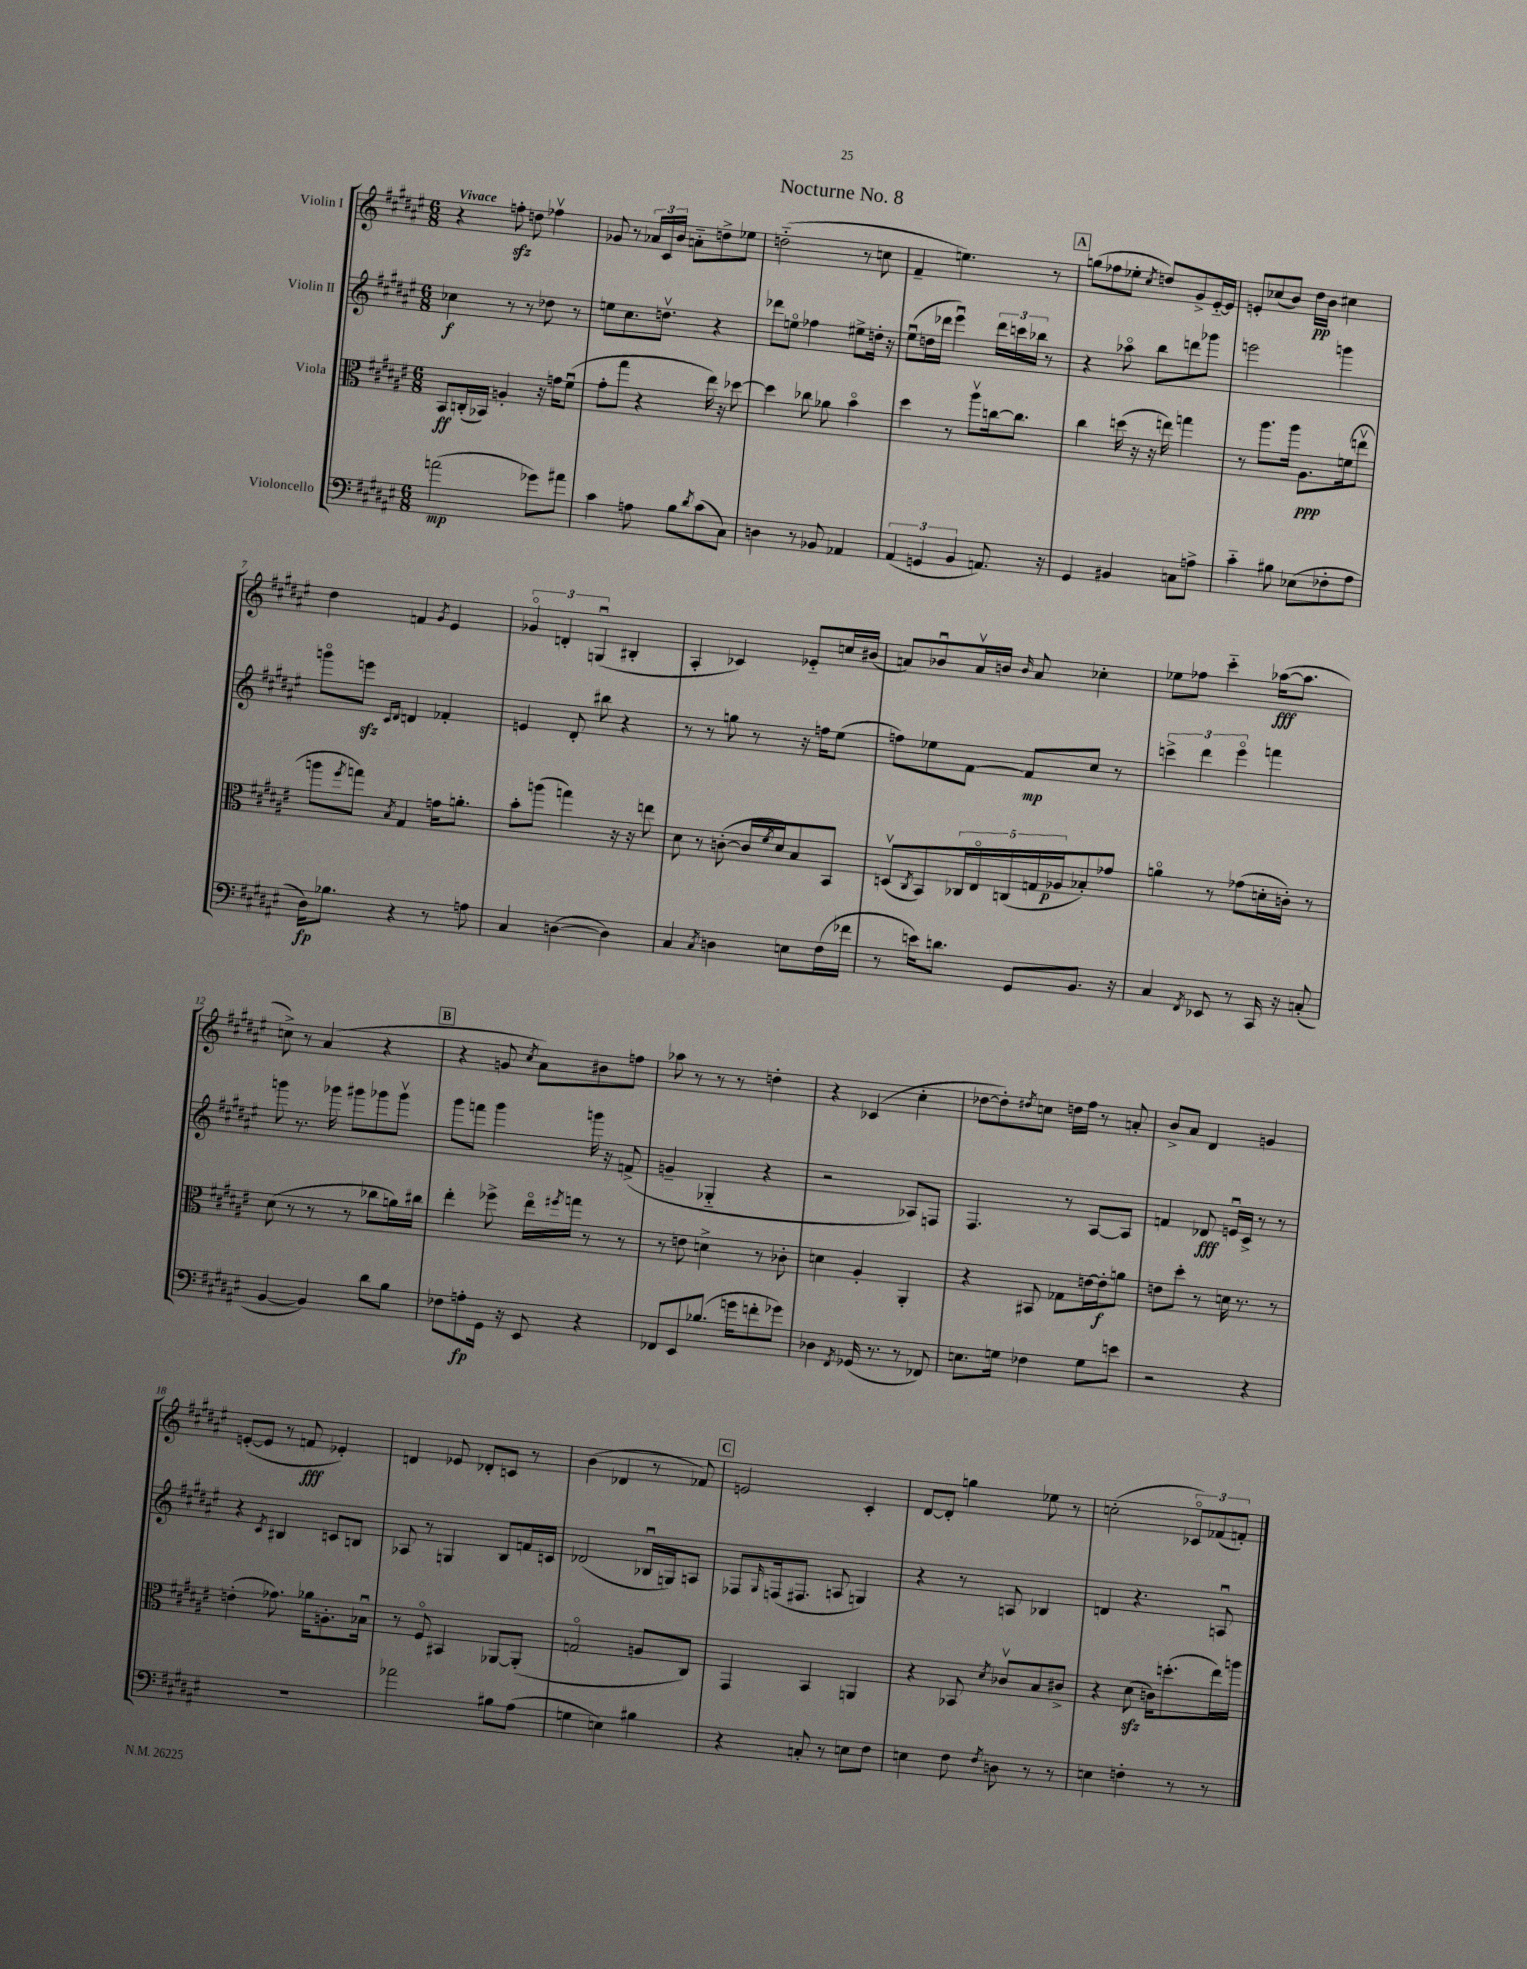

**kern	**kern	**kern	**kern
*staff4	*staff3	*staff2	*staff1
*clefF4	*clefC3	*clefG2	*clefG2
*k[f#c#g#d#a#e#]	*k[f#c#g#d#a#e#]	*k[f#c#g#d#a#e#]	*k[f#c#g#d#a#e#]
*M6/8	*M6/8	*M6/8	*M6/8
(2a	8BB	4cc-	4r
.	(16C'	.	.
.	16BB-)	.	.
.	4A'	8r	8ff'
.	.	8r	8dd
8g-)	16r	8dd-	4ff-v
.	16g	.	.
8a#	(8f#u	8r	.
=	=	=	=
4c#	8g#'	8ee	8g-
.	8gg#	8.cc#	8r
8A	4r	.	24a-
.	.	.	24c#
.	.	8.ddv	.
.	.	.	24b
8B	.	.	8a'~
8qd#	.	.	.
(8c#	16ee#)	4r	8dd^
.	16r	.	.
8C#)	[8dd-	.	8ee-
=	=	=	=
4D	4dd-]	8ddd-	(2dd'~
.	.	8eeo	.
8r	8cc-	4ff-	.
8BB-	8a-	.	.
4AA-	4bo	8ee#^	8r
.	.	16dd'	8cc
.	.	16r	.
=	=	=	=
(6AA#	4dd#	(8ee#u	4f#~
.	.	16dd	.
6GG	.	.	.
.	.	16ddd-	.
.	8r	4eee#u)	4.ee)
6BB	.	.	.
.	8aa#v	.	.
8.AA)	[16cc	24ddd-	.
.	.	24ccc	.
.	8.cc]	.	.
.	.	24bb-	.
.	.	8r	8r
16r	.	.	.
=	=	=	=
4GG#	4cc#	4r	(8gg
.	.	.	8ff-
4BB#	(16dd	8aa-o	8ee-'
.	16r	.	.
.	.	.	8qcc#
.	16r	8bb	8dd)
.	16ee)	.	.
8C	4gg	8ddd	8g#^
8A^	.	8ggg-	[16e#'~
.	.	.	16e#]
=	=	=	=
4c#'~	8r	2eee	8e'
.	8.aa#	.	(8cc-
8B#	.	.	8b)
.	16aa#	.	.
(8E-	8.A#	.	16dd#
.	.	.	16b
8F-'	.	4ggg	4cc#
.	(16f	.	.
8A#	8eev	.	.
=	=	=	=
16D#)	8aa	8gggo	4dd#
8.B-	.	.	.
.	8qff#	.	.
.	8gg)	8eee	.
.	.	16qqc#	.
.	8qB	16qqd#	.
4r	4G#	4d	4f
.	.	.	8qg#
8r	16g	4f-'	4e#
.	8.a'	.	.
8A	.	.	.
=	=	=	=
4C#	8b'	4e	6g-o
.	(8aa	.	.
.	.	.	6d'
([4D	4gg)	8d#'	.
.	.	.	(6Gu
.	.	8bb#	.
4D])	16r	4r	4B#'
.	16r	.	.
.	8ee	.	.
=	=	=	=
4C#	8d#	8r	4A#'
.	8r	8r	.
8qC#	.	.	.
4D	([8c'	8gg	4c-)
.	16c]	8r	.
.	8qf#	.	.
.	16d#)	.	.
8E	8B	16r	8e-'~
.	.	16ff	.
(16F#	8BB	(8ee#	16cc
16f-	.	.	(16b#
=	=	=	=
8r	(8Dv	8ff)	8a)
.	8qC#	.	.
16e)	8BB)	8ee-	8b-u
8.d	.	.	.
.	20C-	[8f#	16av
.	20E#o	.	.
.	.	.	16b
.	(20C	.	.
.	.	.	16qqb
8GG#	.	8f#]	8a
.	20G	.	.
.	20A-	.	.
8.BB	8B-')	8cc#	4cc-'
.	8g-	8r	.
16r	.	.	.
=	=	=	=
4C#	4ao	6ccc^	8ee-
.	.	.	8ff-
.	.	6ddd#	.
8qFF#	.	.	.
8EE-	8r	.	4ccc#'~
.	.	6eee#o	.
8r	(8g-	.	.
16CC#	16d'	4fff	([16aa-
16r	16c')	.	8.aa-]
(8C'	8r	.	.
=	=	=	=
[4BB	(8d#	8ggg	8cc^)
.	8r	8.r	8r
4BB])	8r	.	(4a#
.	.	16ggg-	.
.	8r	8ggg#	.
8d#	8cc-	8ggg-	4r
8B	16a)	8ggg-v	.
.	16cc#	.	.
=	=	=	=
8F-	4ee#'	8ggg#	4r
8A'	.	8fff	.
16GG#	8ff-^	4ggg#	8g
16r	.	.	.
.	.	.	8qcc#
8EE#	16ee#o	.	8a#)
.	8qff#	.	.
.	16gg	.	.
4r	8r	16ggg	8b#
.	.	16r	.
.	8r	(8f^	8ff
=	=	=	=
8FF-	8r	4g~	8aa-
8EE#	8e	.	8r
(8.B-	4d^	4G-'~	8r
.	.	.	8r
16g	.	.	.
8f'	8r	4r	4dd'
8g-)	8c-'	.	.
=	=	=	=
4D-	4d	2r	4r
8qFF#	.	.	.
(16GG-	4A#'	.	(4c-
8.r	.	.	.
8r	4AA#'	8A-)	4cc#'
8FF-)	.	8F	.
=	=	=	=
8.E	4r	4.F#	[8dd-
.	.	.	8dd-'])
16G	.	.	.
.	.	.	8qdd#
4F-	8BB#	.	8cc
.	8G-	8r	16dd
.	.	.	16ff#
8G	[16e	[8A#	8r
.	16e']	.	.
8e	8a	8A#]	8a'
=	=	=	=
2r	8e	4f	8b^
.	8dd#'	.	8a#
.	8r	8d-	4d#
.	16d	16eu	.
.	8.r	16c#^	.
4r	.	8r	4g
.	8r	8r	.
=	=	=	=
2.r	(4e'	4r	([8e'
.	.	.	8e]
.	.	8qc#	.
.	8.g-)	4B#	8r
.	.	.	8f
.	16a-	.	.
.	8.A'	8c	4e-')
.	.	8B	.
.	16B-u	.	.
=	=	=	=
2a-	8r	8A-	4d
.	8F#o	8r	.
.	4BB#	4G	8e-
.	.	.	8d-'
8B#	[8AA-	8B	8c
(8A#	(8AA-']	16f	8r
.	.	16c	.
=	=	=	=
4G	2Go	(2d-	(4b
4E)	.	.	4d-
4B#	8A	16B-u	8r
.	.	16G)	.
.	8C#)	8A	8f-)
=	=	=	=
4r	4GG#	8F-	2e
.	.	16qqG#	.
.	.	(16F	.
.	.	8.F#	.
8C'	4BB	.	.
8r	.	8A	.
8E	4AA	4G)	4c#'
8F#	.	.	.
=	=	=	=
4E	4r	4r	[8d#
.	.	.	8d#']
8F#	8BB-	8r	4gg
8qF#	8qd#	.	.
8D	8c-v	8A	.
8r	8B	4B-	8ee-
8r	8c#^	.	8r
=	=	=	=
4E	4r	4d	(2cc'
4F'	(8d#	4.r	.
.	16c)	.	.
.	(8.dd'	.	.
8r	.	.	12c-o)
.	.	.	(12f-
8r	16ee#)	8Au	.
.	.	.	12f')
.	16aa	.	.
==	==	==	==
*-	*-	*-	*-
